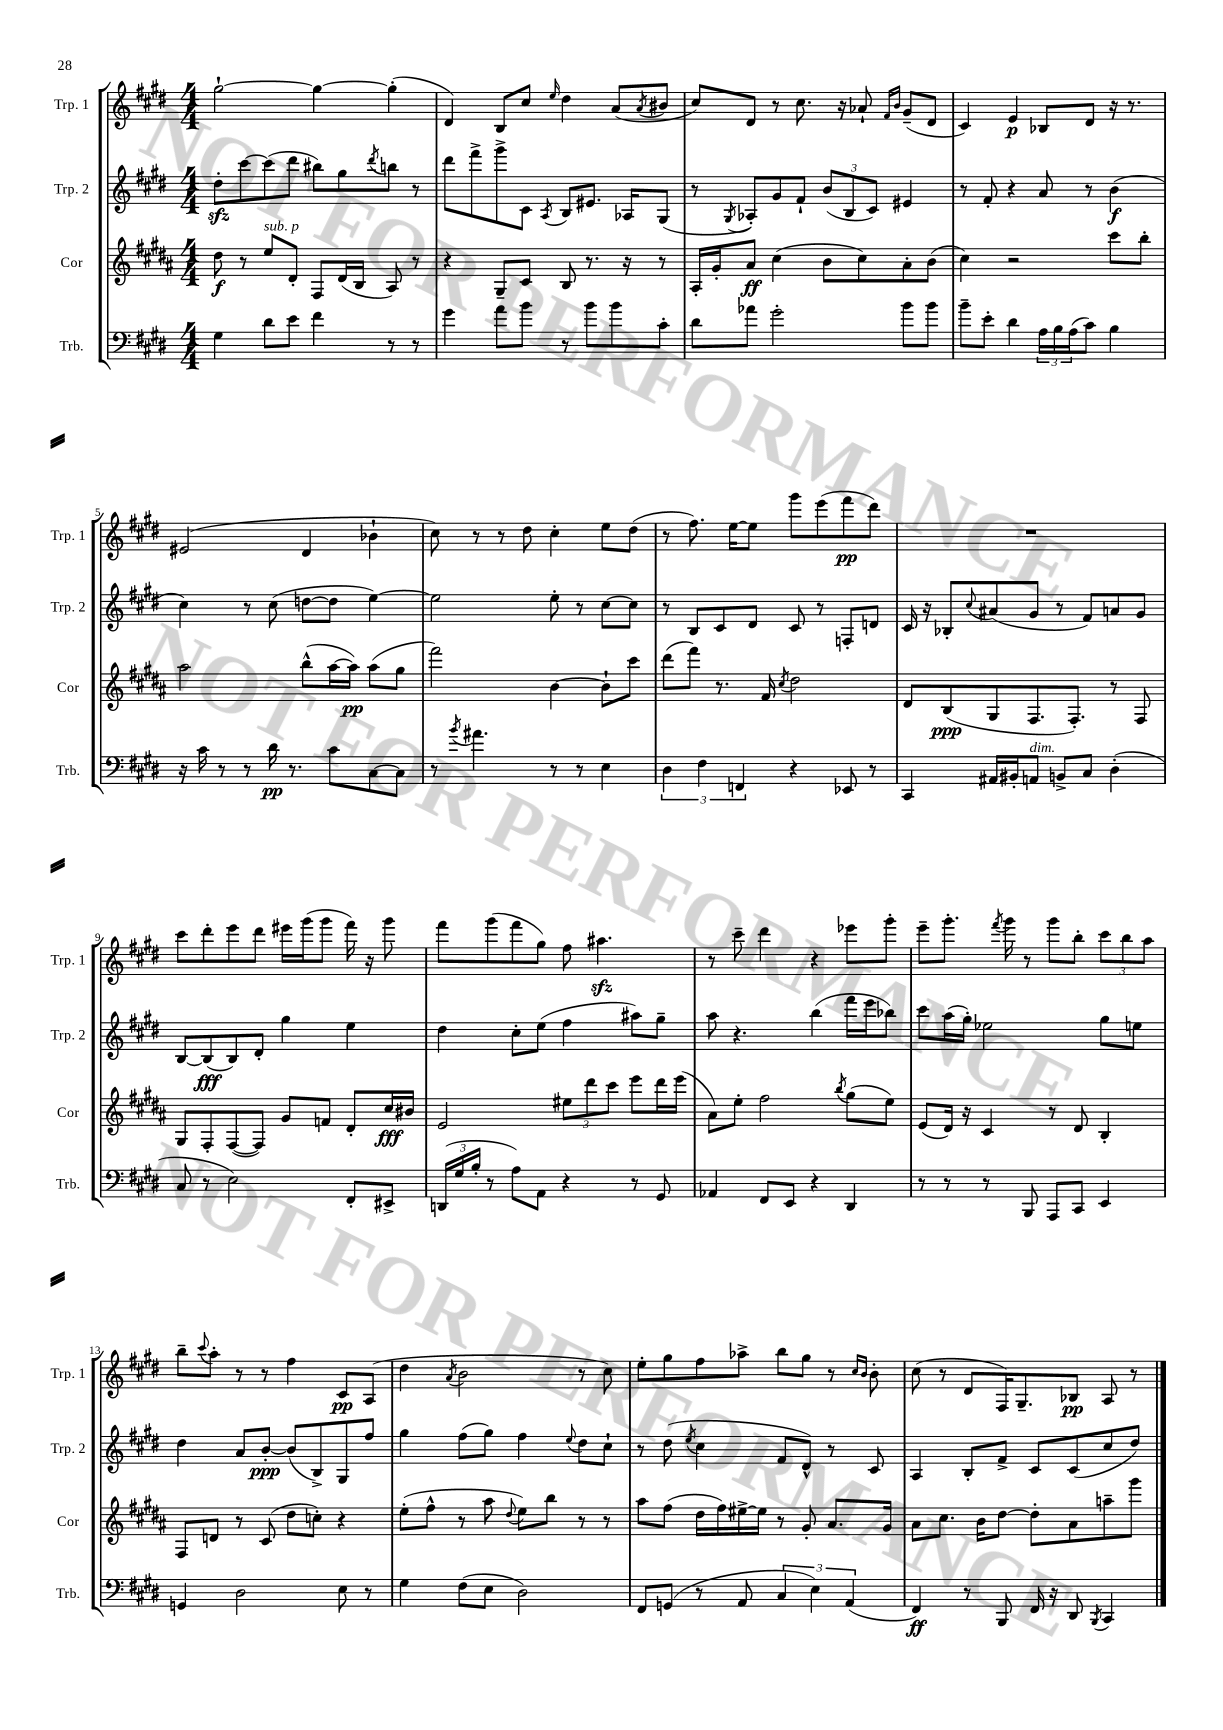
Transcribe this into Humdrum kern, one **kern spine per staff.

**kern	**kern	**kern	**kern
*staff4	*staff3	*staff2	*staff1
*clefF4	*clefG2	*clefG2	*clefG2
*k[f#c#g#d#]	*k[f#c#g#d#a#]	*k[f#c#g#d#]	*k[f#c#g#d#]
*M4/4	*M4/4	*M4/4	*M4/4
4G#	8dd#	8dd#'	[2gg#`
.	8r	[8ccc#	.
8d#	8ee	(8ccc#]	.
8e	8d#'	8ddd#	.
4f#	8F#	8bb#)	4gg#_
.	(16d#	8gg#	.
.	16B	.	.
.	.	8qddd#	.
8r	8A#)	8bb	(4gg#']
8r	8r	8r	.
=	=	=	=
4g#	4r	8ddd#	4d#)
.	.	8fff#^	.
8a	8G#~	8ggg#^	8B
8b	8c#	8c#	8cc#
.	.	8qA	16qqee
8r	8B	8B	4dd#
8b	8.r	8.e#	.
8b	.	.	(8a
.	16r	16A-	.
.	.	.	8qa
8c#'	8r	(8G#	8b#
=	=	=	=
8d#	16A#'	8r	8cc#)
.	16g#'	.	.
.	.	8qG#	.
8a-	8a#	8A-')	8d#
2g#'	(4cc#	8g#	8r
.	.	8f#`	8.cc#
.	8b	(12b	.
.	.	.	16r
.	.	12B	.
.	8cc#)	.	8a-`
.	.	12c#)	.
.	.	.	16qqf#
.	.	.	16qqb
8b	8a#'	4e#	(8g#~
8b	(8b	.	8d#
=	=	=	=
8b~	4cc#)	8r	4c#)
8e'	.	8f#'	.
4d#	2r	4r	4e
24A	.	8a	8B-
24B	.	.	.
(24A	.	.	.
8c#)	.	8r	8d#
4B	8ccc#	(4b	16r
.	.	.	8.r
.	8bb'	.	.
=	=	=	=
16r	2aa#	4cc#)	(2e#
16c#	.	.	.
8r	.	.	.
8r	.	8r	.
16d#	.	(8cc#	.
8.r	.	.	.
.	(8bb^^	[8dd	4d#
8c#	[16aa#	8dd]	.
.	16aa#])	.	.
[8C#	(8aa#	[4ee)	4b-`
8C#]	8gg#	.	.
=	=	=	=
8r	2fff#)	2ee]	8cc#)
8qb	.	.	.
4.a#	.	.	8r
.	.	.	8r
.	.	.	8dd#
8r	[4b	8ee'	4cc#'
8r	.	8r	.
4E	8b`]	[8cc#	8ee
.	8ccc#	8cc#]	(8dd#
=	=	=	=
6D#	(8ddd#	8r	8r
.	8fff#)	8B	8.ff#)
6F#	.	.	.
.	8.r	8c#	.
.	.	.	[16ee
6FF	.	.	.
.	.	8d#	8ee]
.	16f#	.	.
.	8qcc#	.	.
4r	2dd#	8c#	8ggg#
.	.	8r	(8eee
8EE-	.	8F'	8fff#
8r	.	8d	8ddd#)
=	=	=	=
4CC#	8d#	16c#	1r
.	.	16r	.
.	(8B	8B-'	.
.	.	8qqcc#	.
16AA#	8G#	(8a#	.
16BB#'	.	.	.
8AA	8.F#	8g#	.
8BB^	.	8r	.
.	8.F#')	.	.
8C#	.	8f#)	.
(4D#'	8r	8a	.
.	8F#	8g#	.
=	=	=	=
8C#	8G#	[8B	8ccc#
8r	8F#'	(8B]	8ddd#'
2E)	([8F#	8B)	8eee
.	8F#])	8d#'	8ddd#
.	8g#	4gg#	16eee#
.	.	.	(16ggg#
.	8f	.	8ggg#
8FF#'	8d#'	4ee	16fff#)
.	.	.	16r
8EE#^	16cc#	.	8ggg#
.	16b#	.	.
=	=	=	=
(24DD	2e	4dd#	8fff#
24G#	.	.	.
24B'	.	.	.
8r	.	.	(8ggg#
8A)	.	8cc#'	8fff#
8AA	.	(8ee	8gg#)
4r	12ee#	4ff#	8ff#
.	12ddd#	.	.
.	.	.	4.aa#
.	12ccc#	.	.
8r	8eee	8aa#)	.
8GG#	16ddd#	8gg#~	.
.	(16eee	.	.
=	=	=	=
4AA-	8a#)	8aa	8r
.	8ee'	4.r	8ccc#~
8FF#	2ff#	.	4ddd#
8EE	.	.	.
4r	.	(4bb	4r
.	8qbb	.	.
4DD#	(8gg#	16fff#	8eee-
.	.	16eee	.
.	8ee)	8bb-)	8ggg#'
=	=	=	=
8r	(8e	8ccc#	8eee~
8r	16d#)	(16aa	8.ggg#'
.	16r	16gg#')	.
8r	4c#	2ee-	.
.	.	.	8qfff#
.	.	.	16ggg#
8BBB	.	.	8r
8AAA	8r	.	8ggg#
8CC#	8d#	.	8bb'
4EE	4B'	8gg#	12ccc#
.	.	.	12bb
.	.	8ee	.
.	.	.	12aa
=	=	=	=
4GG	8F#	4dd#	8bb~
.	.	.	8qqccc#
.	8d	.	8aa'
2D#	8r	8a	8r
.	(8c#	[8b'	8r
.	8dd#	(8b]	4ff#
.	8cc')	8B^)	.
8E	4r	8G#	8c#
8r	.	8ff#	(8A
=	=	=	=
4G#	(8ee'	4gg#	4dd#
.	8ff#^^	.	.
.	.	.	8qa
(8F#	8r	(8ff#	2b
8E	8aa#	8gg#)	.
.	8qqdd#	.	.
2D#)	8ee)	4ff#	.
.	8bb	.	.
.	.	8qqee	.
.	8r	8dd#	8r
.	8r	8cc#`	8cc#)
=	=	=	=
8FF#	8aa#	8r	8ee'
(8GG	(8ff#	(8dd#	8gg#
.	.	8qee	.
8r	16dd#	4cc#	8ff#
.	16ff#)	.	.
8AA	[16ee#^	.	8aa-^
.	16ee#]	.	.
6C#	8r	8f#	8bb
.	8g#'	8d#^^)	8gg#
6E)	.	.	.
.	8.a#	8r	8r
(6AA	.	.	.
.	.	.	16qqcc#
.	.	.	16qqb
.	.	8c#	8b'
.	16g#	.	.
=	=	=	=
4FF#)	8a#	4A	(8cc#
.	8.cc#	.	8r
8r	.	8B'	8d#
.	16b	.	.
8BBB	[8dd#	8f#^	16F#)
.	.	.	8.G#~
16FF#	8dd#']	8c#	.
16r	.	.	.
8DD#	8a#	(8c#	8B-
8qBBB	.	.	.
4CC#	8aa~	8cc#	8A
.	8ggg#	8dd#)	8r
==	==	==	==
*-	*-	*-	*-
